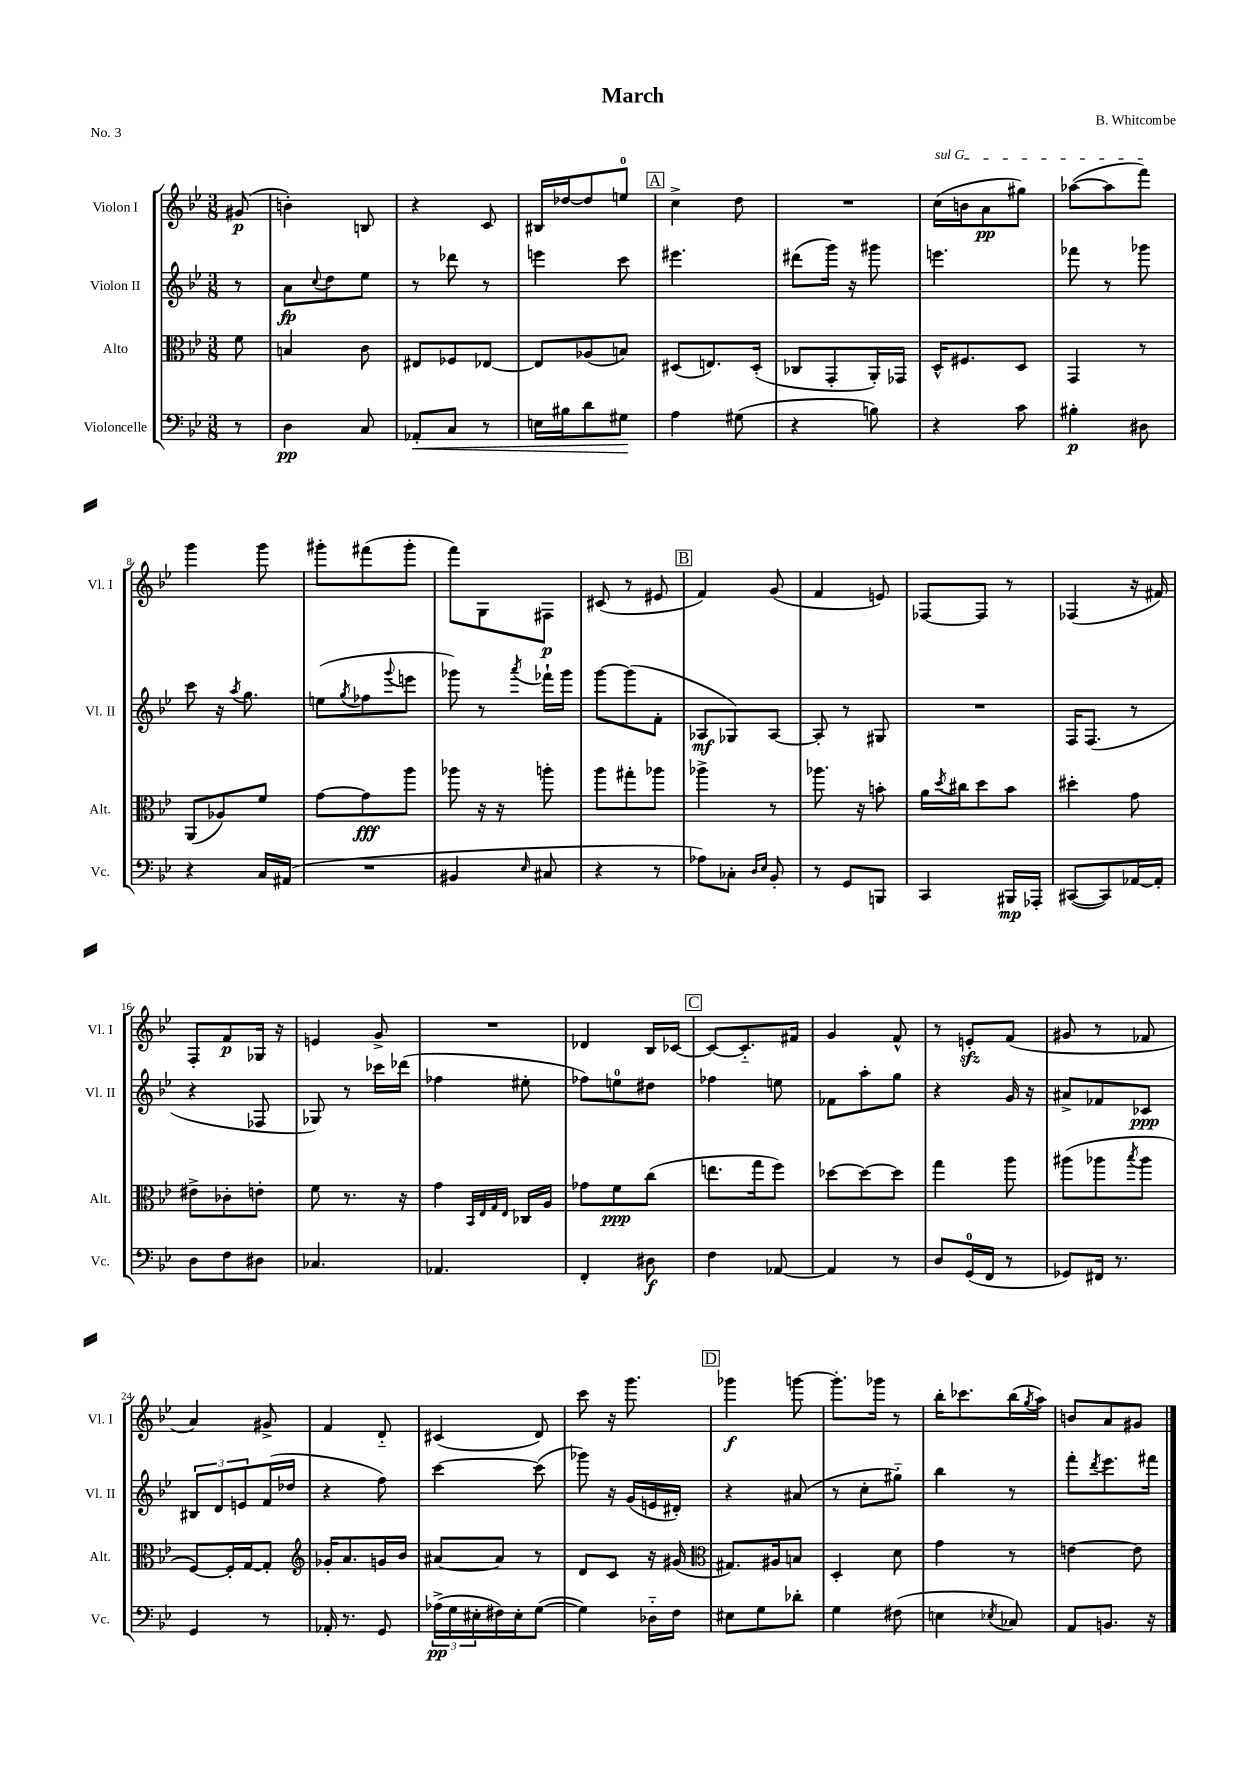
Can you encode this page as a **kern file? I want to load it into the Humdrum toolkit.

**kern	**kern	**kern	**kern
*staff4	*staff3	*staff2	*staff1
*clefF4	*clefC3	*clefG2	*clefG2
*k[b-e-]	*k[b-e-]	*k[b-e-]	*k[b-e-]
*M3/8	*M3/8	*M3/8	*M3/8
8r	8f\	8r	(8g#/
=	=	=	=
4D\	4B/	8a\L	4b'\)
.	.	8qqcc/	.
.	.	8dd\	.
8C/	8c\	8ee-\J	8B/
=	=	=	=
8AA-'/L	8E#/L	8r	4r
8C/J	8F-/	8ddd-\	.
8r	[8E-/J	8r	8c/
=	=	=	=
16E\LL	8E-/]L	4eee\	16B#/LL
16B#\J	.	.	[16dd-/J
8d\	(8A-/	.	8dd-/]
8G#\J	8B/J)	8ccc\	8ee/J
=	=	=	=
4A\	(8D#/L	4.eee#\	4cc^\
.	8.E/)	.	.
(8G#\	.	.	8dd\
.	(16D#'/Jk	.	.
=	=	=	=
4r	8C-/L	(8ddd#\L	4.r
.	8GG'/	16ggg\Jk)	.
.	.	16r	.
8B\)	16AA'/L)	8ggg#\	.
.	16GG-/JJ	.	.
=	=	=	=
4r	16D^^/LK	4.eee\	(16cc\LL
.	8.F#/	.	16b\J
.	.	.	8a\
8c\	8D/J	.	8gg#\J)
=	=	=	=
4B#'\	4GG/	8fff-\	([8aa-\L
.	.	8r	8aa-\]
8D#\	8r	8ggg-\	8fff\J)
=	=	=	=
4r	(8AA/L	8ccc\	4ggg\
.	8A-/)	16r	.
.	.	8qaa/	.
.	.	8.gg\	.
16C/LL	8f/J	.	8ggg\
(16AA#/JJ	.	.	.
=	=	=	=
4.r	[8g\L	(8ee\L	8ggg#'\L
.	.	8qgg/	.
.	8g\]	8ff-\	(8fff#\
.	.	8qqggg/	.
.	8aa\J	8eee\J	8ggg#'\J
=	=	=	=
4BB#/	8aa-\	8ggg-\)	8fff\L)
.	16r	8r	8G\
.	16r	.	.
16qqE-/	.	8qaaa/	.
8C#/	8aa'\	16fff-`\LL	8F#\J
.	.	16ggg-\JJ	.
=	=	=	=
4r	8aa\L	[8ggg\L	(8c#/
.	8gg#'\	(8ggg\]	8r
8r	8aa-\J	8f'\J	8e#/
=	=	=	=
8A-\L)	4aa-^\	8A-/L	4f/)
8C-'\J	.	8G-/)	.
16qqD/LL	.	.	.
16qqE-/JJ	.	.	.
8BB-'/	8r	[8A-/J	(8g/
=	=	=	=
8r	8.aa-\	8A-'/]	4f/
8GG/L	.	8r	.
.	16r	.	.
8BBB/J	8b'\	8G#/	8e/)
=	=	=	=
4CC/	16a\LL	4.r	[8F-/L
.	8qdd/	.	.
.	16cc#\J	.	.
.	8dd\	.	8F-/]J
16BBB#/LL	8b-\J	.	8r
16AAA-'/JJ	.	.	.
=	=	=	=
([8CC#/L	4dd#'\	16F/LK	(4F-/
.	.	(8.F/J	.
8CC#/])	.	.	.
[16AA-/L	8g\	8r	16r
16AA-'/]JJ	.	.	16f#/)
=	=	=	=
8D\L	8e#^\L	4r	8F'/L
8F\	8c-'\	.	8f/
8D#\J	8e'\J	8F-/	16G-/Jk
.	.	.	16r
=	=	=	=
4.C-/	8f\	8G-/)	4e/
.	8.r	8r	.
.	.	16ccc-\LL	8g^/
.	16r	(16ddd-\JJ	.
=	=	=	=
4.AA-/	4g\	4ff-\	4.r
.	32qqBB-/LLL	.	.
.	32qqE-/	.	.
.	32qqG/	.	.
.	32qqE-/JJJ	.	.
.	16C-/LL	8ee#'\	.
.	16A/JJ	.	.
=	=	=	=
4FF'/	8g-\L	8ff-\L)	4d-/
.	8f\	8ee\	.
8D#\	(8cc\J	8dd#\J	16B-/LL
.	.	.	[16c-/JJ
=	=	=	=
4F\	8.ee\L	4ff-\	8c-/_L
.	.	.	8.c-'~/]
.	16gg\k	.	.
[8AA-/	8ff\J)	8ee\	.
.	.	.	16f#/Jk
=	=	=	=
4AA-/]	[8dd-\L	8f-\L	4g/
.	8dd-\_	8aa'\	.
8r	8dd-\]J	8gg\J	8f^^/
=	=	=	=
8D/L	4gg\	4r	8r
(16GG/L	.	.	8e'/L
16FF/JJ	.	.	.
8r	8aa\	16g/	(8f/J
.	.	16r	.
=	=	=	=
8GG-/L)	(8aa#\L	8a#^/L	8g#/
16FF#/Jk	8aa-\	8f-/	8r
8.r	.	.	.
.	8qbb-/	.	.
.	8aa-\J	8c-/J	8f-/
=	=	=	=
4GG/	[8F/L)	12B#/L	4a/)
.	.	12d/	.
.	16F'/]L	.	.
.	.	12e/	.
.	[16G/J	.	.
8r	8G'/]J	(16f/L	8g#^/
.	.	16dd-/JJ	.
=	=	=	=
*	*clefG2	*	*
16AA-'/	16g-'/LK	4r	4f/
8.r	8.a/	.	.
8GG/	16g/L	8ff\)	8d'~/
.	16b-/JJ	.	.
=	=	=	=
(24A-^\LL	[8a#/L	[4ccc\	(4c#/
24G\	.	.	.
24E#'\	.	.	.
16F#\)	8a#/]J	.	.
16E#'\J	.	.	.
([8G\J	8r	(8ccc\]	8d/)
=	=	=	=
4G\])	8d/L	8ggg-\)	8ccc\
.	8c/J	16r	16r
.	.	(16g/LL	8.ggg\
16D-'~\LL	16r	16e/	.
16F\JJ	(16g#/	16d#'/JJ)	.
=	=	=	=
*	*clefC3	*	*
8E#\L	8.G#/L)	4r	4ggg-\
8G\	.	.	.
.	16A#/k	.	.
8d-'\J	8B/J	(8a#/	[8ggg\
=	=	=	=
4G\	4D'/	8r	8.ggg'\]L
.	.	8cc'\L	.
.	.	.	16ggg-\Jk
(8F#\	8d\	8gg#'~\J)	8r
=	=	=	=
4E\	4g\	4bb-\	16bb-'\LK
.	.	.	8.ccc-\
8qE-/	.	.	.
8C-/)	8r	8r	(16bb-\L
.	.	.	8qgg/
.	.	.	16aa\JJ)
=	=	=	=
8AA/L	[4e\	8fff'\L	8b/L
.	.	8qddd/	.
8.BB/J	.	8.eee-\	8a/
.	8e\]	.	8g#/J
16r	.	16fff#\Jk	.
==	==	==	==
*-	*-	*-	*-
